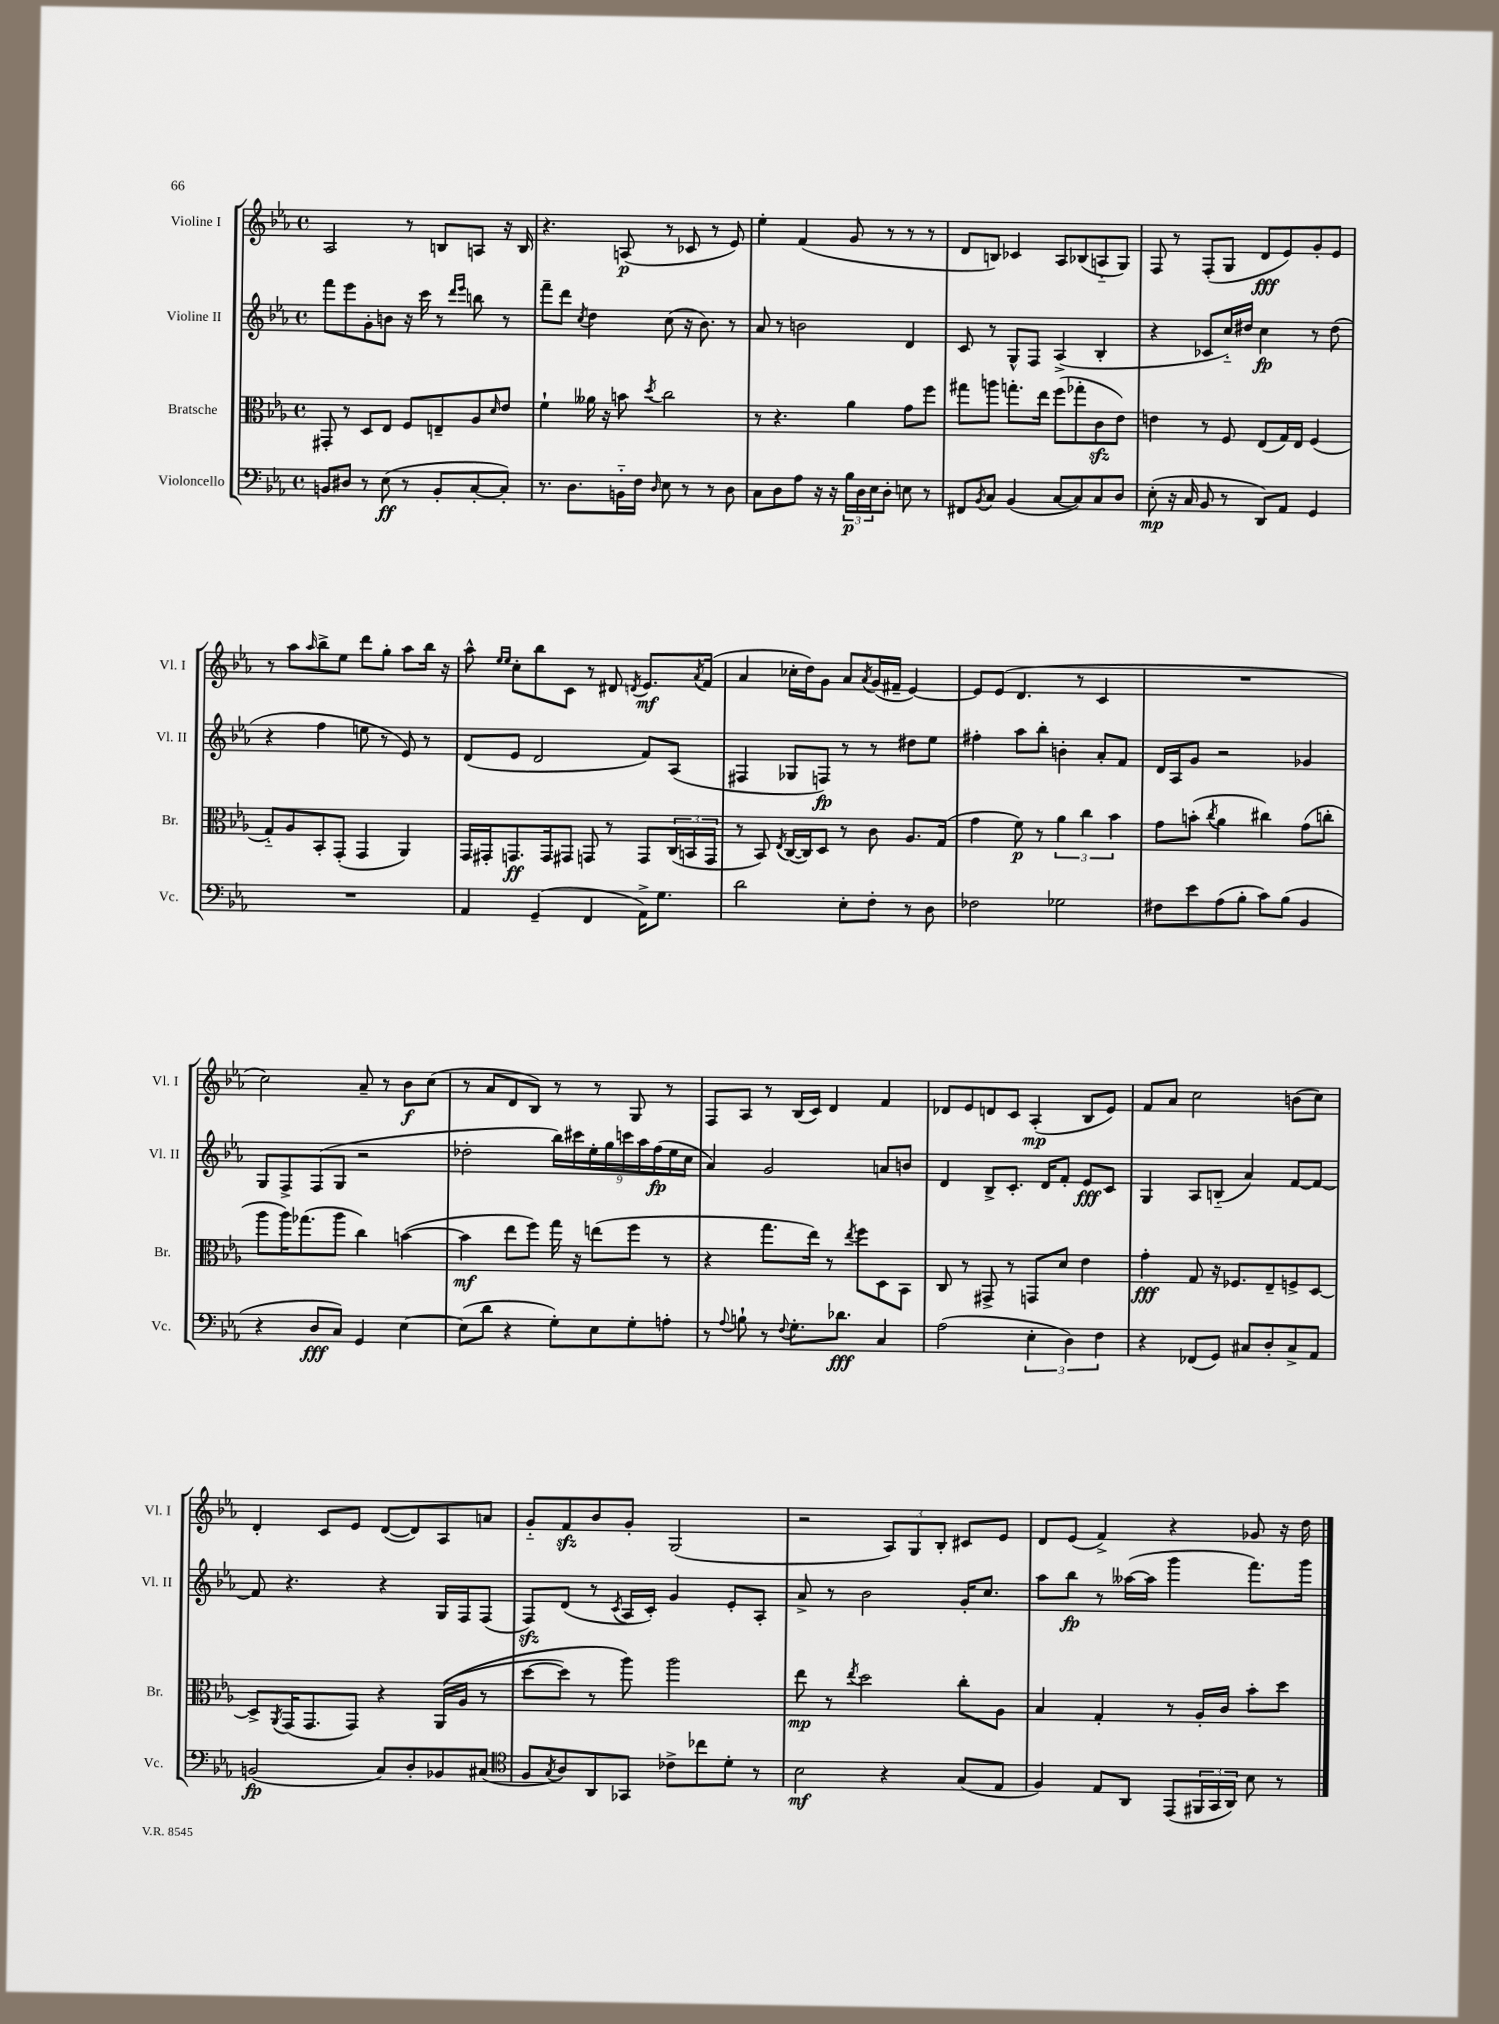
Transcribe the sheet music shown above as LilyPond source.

<<
\new StaffGroup <<
\new Staff = "s0" \with { instrumentName = "Violine I" shortInstrumentName = "Vl. I" } {
    \clef treble \key ees \major \defaultTimeSignature \time 4/4
    aes2 r8 b8 a8 r16 b16 |
    r4. a8\p( r8 ces'8 r8 ees'8) |
    ees''4-. f'4( g'8 r8 r8 r8 |
    d'8 b8) ces'4 aes8 bes8( a8-_ g8) |
    f8 r8 f8-.( g8 d'8\fff ees'8) g'8-. ees'8 |
    r8 aes''8 \grace { aes''16 } bes''8-> ees''8 d'''8 g''8-. aes''8 bes''16 r16 |
    aes''8-^ \grace { ees''16 ees''16 } c''8-. bes''8 c'8 r8 dis'8 \acciaccatura { d'8 } ees'8.\mf \acciaccatura { aes'8 } f'16( |
    aes'4 ces''16-. d''16) g'8 aes'8 \acciaccatura { aes'8 } g'16( fis'16-- ees'4~) |
    ees'8 ees'8( d'4. r8 c'4 |
    R1 |
    c''2) aes'8-- r8 bes'8\f c''8( |
    r8 aes'8 d'8 bes8) r8 r8 g8 r8 |
    f8 aes8 r8 bes16( c'16) d'4 f'4 |
    des'8 ees'8 d'8 c'8 aes4-.\mp( bes8 ees'8) |
    f'8 aes'8 c''2 b'8( c''8) |
    d'4-. c'8 ees'8 d'8~( d'8) aes8 a'8 |
    g'8-_ f'8\sfz bes'8 g'8-. g2( |
    r2 \tuplet 3/2 { aes8) g8 bes8-. } cis'8 ees'8 |
    d'8 ees'8( f'4->) r4 ges'8 r16 d''16 \bar "|." |
}
\new Staff = "s1" \with { instrumentName = "Violine II" shortInstrumentName = "Vl. II" } {
    \clef treble \key ees \major \defaultTimeSignature \time 4/4
    f'''8 ees'''8 g'8-. b'8 r16 c'''16 r8 \grace { d'''16 ees'''16 } b''8 r8 |
    f'''8-- d'''8 \acciaccatura { c''8 } d''4 c''8( r16 bes'8.) r8 |
    aes'8 r8 b'2 d'4 |
    c'8 r8 g8-^ f8 aes4->( bes4-. |
    r4 ces'8 c''16-_) dis''16 c''4\fp r8 dis''8( |
    r4 f''4 e''8 r8 ees'8) r8 |
    d'8( ees'8 d'2 f'8) aes8( |
    fis4 ges8 f8\fp) r8 r8 dis''8 ees''8 |
    fis''4-. aes''8 bes''8-. b'4-. aes'8-. f'8 |
    d'16 aes16 g'8 r2 ges'4 |
    g8 f8-> f8( g8 r2 |
    des''2-. \tuplet 9/8 { bes''16) cis'''16 ees''16-. g''16 c'''16 aes''16 f''16\fp( ees''16 c''16 } |
    aes'4) g'2 a'8 b'8 |
    d'4 bes8-> c'8.-. d'16 f'8-. ees'8\fff c'8 |
    g4 aes8 b8-_( aes'4) f'8~ f'8~ |
    f'8 r4. r4 g16 f16 f8( |
    f8\sfz) d'8( r8 \acciaccatura { c'8 } aes16 c'16-.) g'4 ees'8-. aes8-. |
    aes'8-> r8 bes'2 g'16-. c''8. |
    aes''8 bes''8\fp r8 aeses''16~( aeses''16 g'''4 f'''8.) g'''16 \bar "|." |
}
\new Staff = "s2" \with { instrumentName = "Bratsche" shortInstrumentName = "Br." } {
    \clef alto \key ees \major \defaultTimeSignature \time 4/4
    gis,8-. r8 d8 ees8 f8 e8-- aes8 \grace { d'16 } ees'8 |
    f'4-! aeses'16 r16 b'8 \acciaccatura { d''8 } c''2 |
    r8 r4. aes'4 g'8 f''8 |
    gis''8 a''8 g''8.-. ees''16 f''8( ges''8-. c'8\sfz ees'8) |
    e'4 r8 f8 ees8( g16) ees16 f4( |
    g8-_) aes8 bes,8-. g,8-.( g,4 aes,4) |
    g,16 gis,16-. g,8.\ff g,16 gis,8 g,8 r8 g,8 \tuplet 3/2 { c16( b,16 g,16 } |
    r8 bes,8) \acciaccatura { ees8 } c16~( c16) d8 r8 c'8 aes8. g16( |
    g'4 f'8\p) r8 \tuplet 3/2 { aes'4 c''4 bes'4 } |
    g'8 b'8-.( \acciaccatura { c''8 } aes'4 cis''4) g'8( c''8-. |
    aes''8 aes''16) ges''8.( aes''8 c''4) b'4~( |
    b'4\mf ees''8 f''8) g''16 r16 e''8( f''8 r8 |
    r4 g''8. ees''16) r8 \acciaccatura { ees''8 } f''8 d8 bes,8 |
    c8 r8 gis,8-> r8 g,8 d'8 ees'4 |
    g'4-.\fff g8 r16 fes8. ees8-- f8-> d8~ |
    d8-> \acciaccatura { aes,8 } g,16( g,8. g,8) r4 aes,16(\( aes16 r8 |
    d''8~ d''8) r8 aes''8\) aes''2 |
    ees''8\mp r8 \acciaccatura { ees''8 } d''2 c''8-. aes8 |
    bes4 g4-. r8 aes16-. c'16 bes'8-. d''8 \bar "|." |
}
\new Staff = "s3" \with { instrumentName = "Violoncello" shortInstrumentName = "Vc." } {
    \clef bass \key ees \major \defaultTimeSignature \time 4/4
    b,8 dis8 r8 ees8\ff( r8 b,8-. c8~-. c8-.) |
    r8. d8. b,16-_ f16 \grace { d16 } ees8 r8 r8 d8 |
    c8 d8 aes8 r16 r16 \tuplet 3/2 { bes16\p d16 ees16 } d8-. e8 r8 |
    fis,8 \acciaccatura { bes,8 } c8 bes,4( c8~ c8) c8 d8 |
    ees8-.\mp( r16 c16 bes,8 r8 d,8) aes,8 g,4 |
    R1 |
    aes,4 g,4--( f,4 aes,16->) g8. |
    d'2 ees8-. f8-. r8 d8 |
    fes2 ges2 |
    fis8 ees'8 aes8( bes8-. c'8) bes8( bes,4 |
    r4 d8\fff c8) g,4 ees4~ |
    ees8( d'8 r4 g8-.) ees8 g8-. a8-. |
    r8 \appoggiatura { aes8 } b8-! r8 \appoggiatura { f8 } g8.-. des'8.\fff c4 |
    aes2( \tuplet 3/2 { ees4-. d4) f4 } |
    r4 fes,8( g,8) cis8 d8-. cis8-> aes,8 |
    b,2\fp( c8) d8-. bes,8 cis8( |
    \clef tenor f8 \acciaccatura { g8 } aes8) aes,8 ges,8 ces'8-> ces''8 d'8-. r8 |
    bes2\mf r4 g8( ees8 |
    f4) ees8 aes,8 ees,8( \tuplet 3/2 { fis,16 g,16 aes,16) } bes8 r8 \bar "|." |
}
>>
>>
\layout { \context { \Score \remove "Bar_number_engraver" } }
